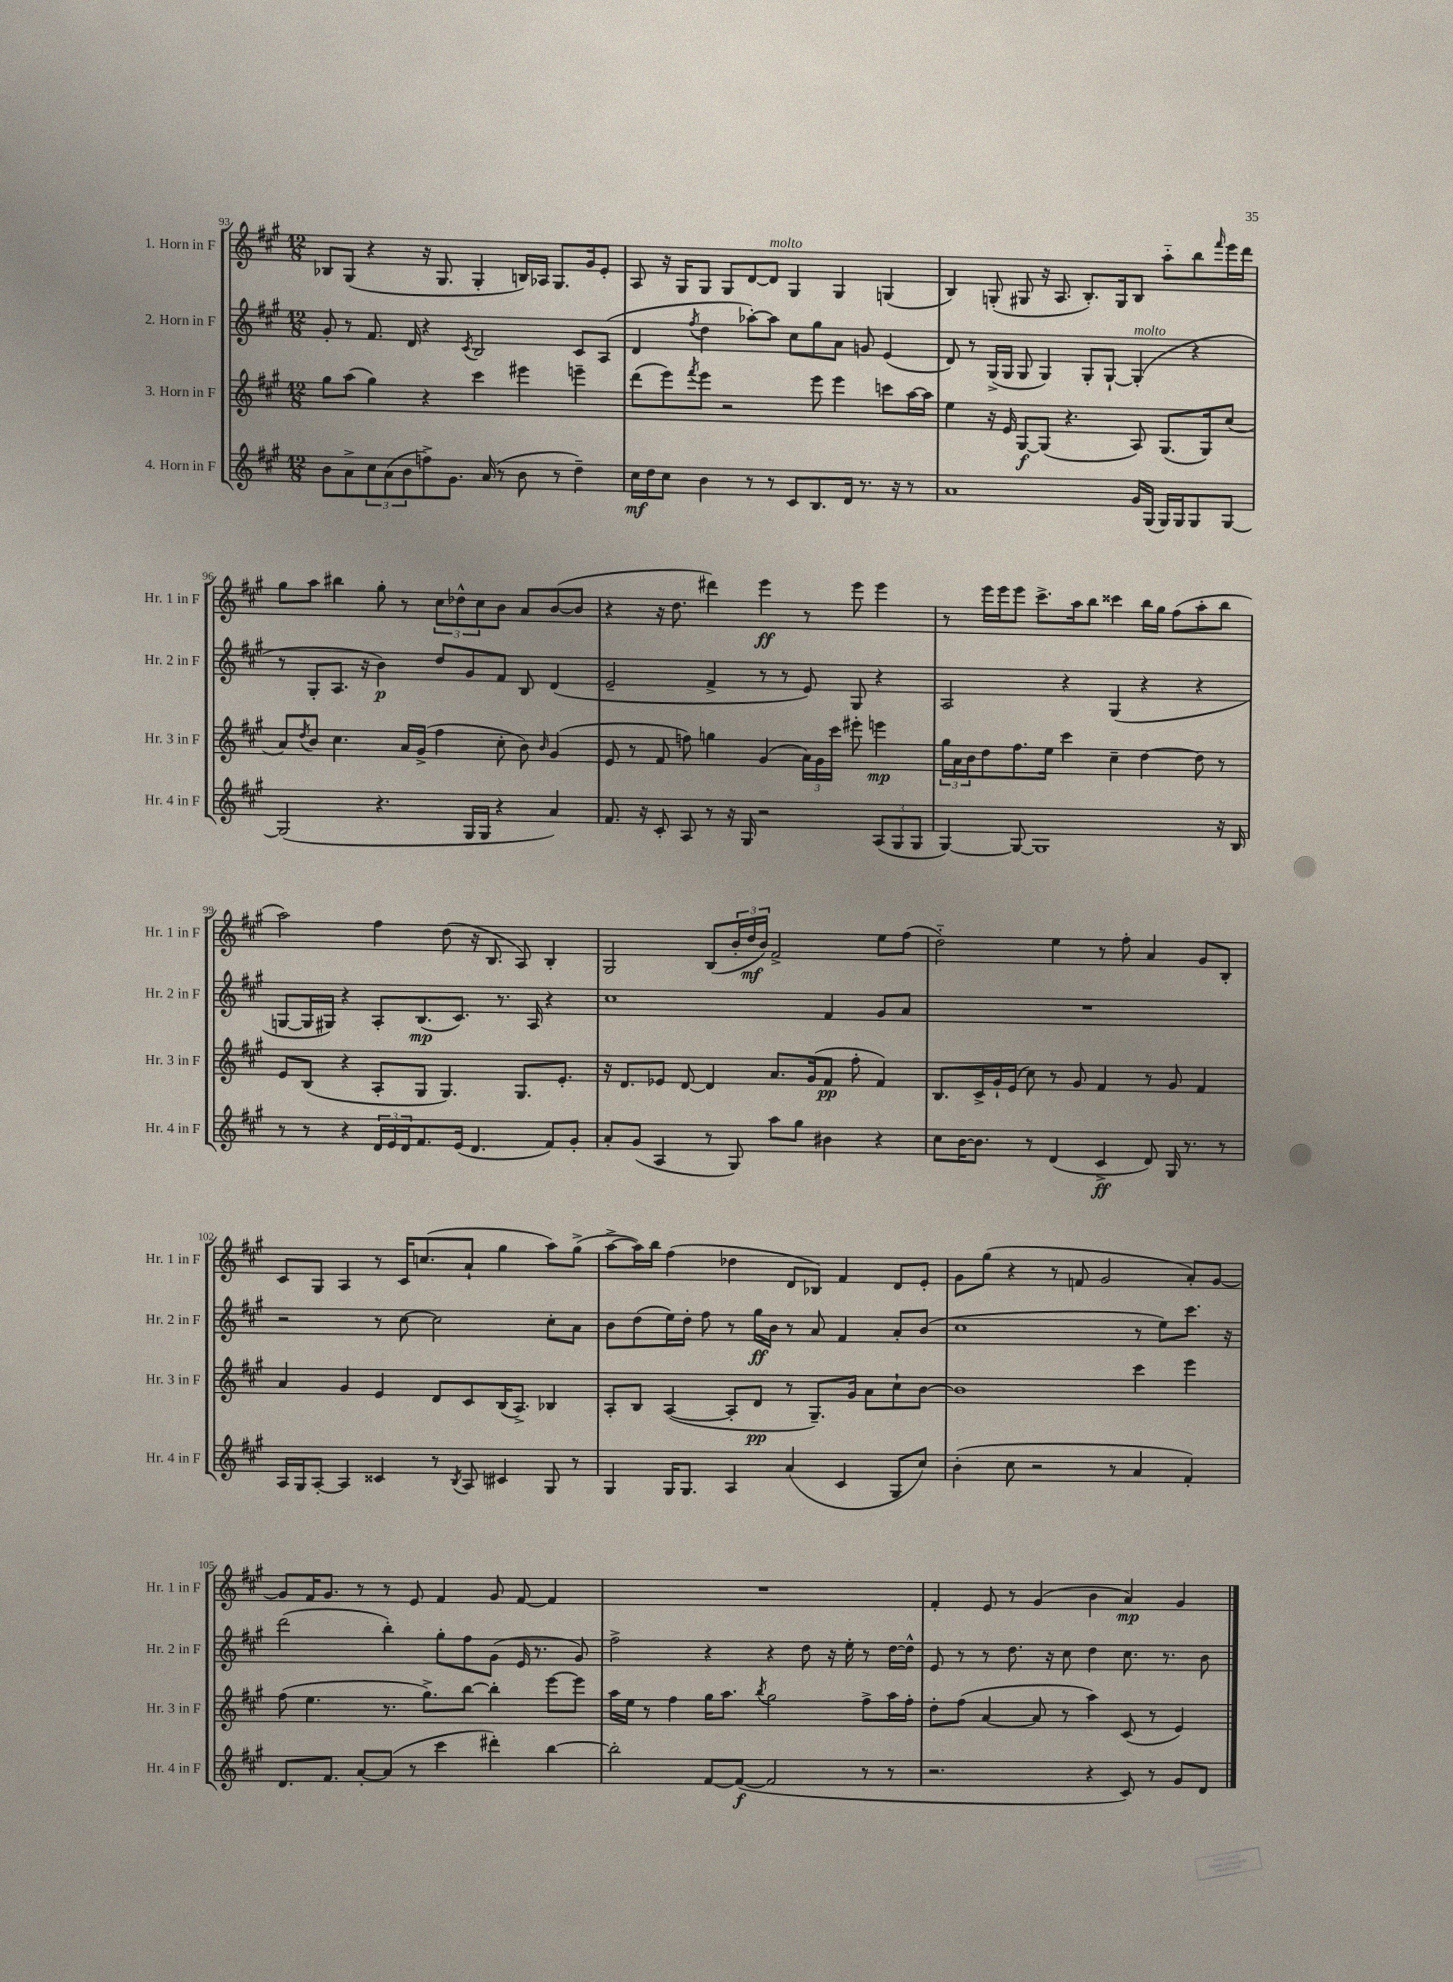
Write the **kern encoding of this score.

**kern	**kern	**kern	**kern
*staff4	*staff3	*staff2	*staff1
*clefG2	*clefG2	*clefG2	*clefG2
*k[f#c#g#]	*k[f#c#g#]	*k[f#c#g#]	*k[f#c#g#]
*M12/8	*M12/8	*M12/8	*M12/8
8b	8gg#	8g#'	8B-
8a^	(8aa	8r	(8G#
12cc#	4gg#)	8.f#	4r
(12a	.	.	.
12b	.	.	.
.	.	16d	.
8ff^)	4r	4r	16r
.	.	.	8.G#
8.g#	.	.	.
.	.	8qc#	.
.	4ccc#	2B	4G#'
(16a	.	.	.
8r	.	.	.
8b	4eee#	.	16B)
.	.	.	16A-
8r	.	.	8.G#
4dd~)	4eee~	8c#	.
.	.	.	16g#
.	.	(8A	8e'
=	=	=	=
16cc#	(8ddd	4d	8A
16dd	.	.	.
8cc#	8eee)	.	16r
.	.	.	16G#
.	8qfff#	8qff#	.
4b	8eee	4dd	8G#
.	2r	.	8G#
8r	.	[8aa-')	[8d
8r	.	8aa-]	8d]
8c#	.	8cc#	4G#
8.B	8eee	8gg#	.
.	4eee	8a	4G#
16d	.	.	.
8.r	.	8g	.
.	8ccc	(4e	(4G
16r	.	.	.
8r	[16aa	.	.
.	16aa]	.	.
=	=	=	=
1a	4ee	8d)	4B)
.	.	8r	.
.	16r	(16G#^	(8G'
.	16e	16G#	.
.	[8G#	8G#	8G#
.	(8G#]	4G#)	16r
.	.	.	8.A
.	4.r	.	.
.	.	8G#'	8.B')
.	.	[8G#`	.
.	.	.	16G#
16g#	8A)	(4G#']	8B
(16G#	.	.	.
16G#)	(8.G#	.	8aa'~
16G#	.	.	.
8G#	.	4r	8bb
.	16G#)	.	.
.	.	.	16qqfff#
[8G#	(8cc#	.	16eee
.	.	.	16ddd
=	=	=	=
(2G#]	8a)	8r	8gg#
.	8qdd	.	.
.	8b	8G#'	8aa
.	4.cc#	8.A	4bb#
.	.	16r	.
4.r	.	4b)	8gg#'
.	16a	.	8r
.	(16g#^	.	.
.	4ff#	8dd	12cc#
.	.	.	12dd-^^
16G#	.	8g#	.
.	.	.	12cc#
16G#	.	.	.
4r	8cc#'	8f#	8b
.	8b)	8B	8a
.	16qqb	.	.
4a)	(4g#	(4d	([8b
.	.	.	8b]
=	=	=	=
8.f#	8e	2e~	4r
.	8r	.	.
16r	.	.	.
8c#'	8f#	.	16r
.	.	.	8.dd
8A	8ff)	.	.
8r	4gg	4f#^	4ddd#)
16r	.	.	.
16G#	.	.	.
2r	(4g#	8r	4eee
.	.	8r	.
.	24a)	8e)	8r
.	24g#	.	.
.	24ccc#	.	.
.	8eee#'	8G#	8eee
(12A	4eee	4r	4eee
12G#	.	.	.
12G#	.	.	.
=	=	=	=
[4G#)	24gg#	2A	8r
.	24a	.	.
.	24b	.	.
.	8dd	.	16eee
.	.	.	16eee
8G#_	8.ff#	.	8eee
1G#]	.	.	8.ccc#^
.	16ee	.	.
.	4ccc#	4r	.
.	.	.	16aa
.	.	.	8bb
.	4cc#~	(4G#	4ccc##
.	[4dd	4r	16bb
.	.	.	16gg#
.	.	.	(8ff#
.	8dd]	4r	8aa'
16r	8r	.	8bb
16B	.	.	.
=	=	=	=
8r	8e	[8G	2aa)
8r	(8B	16G]	.
.	.	16G#)	.
4r	4r	4r	.
24d	8A'	8A'	4ff#
24e	.	.	.
24d	.	.	.
8.f#	8G#	(8.B	.
.	4.G#)	.	(8dd
(16e	.	8.c#)	.
4.d	.	.	16r
.	.	.	8.B
.	.	8.r	.
.	8.G#	.	8A)
.	.	16A	.
8f#)	.	4r	4B'
.	8.e'	.	.
8g#'	.	.	.
=	=	=	=
8a'	16r	1cc#	2G#
.	8.d	.	.
(8g#	.	.	.
4A	8e-	.	.
.	[8d	.	.
8r	4d]	.	(8B
8G#)	.	.	24b'
.	.	.	24dd
.	.	.	24b)
8aa	8.a	.	2f#^
8gg#	.	.	.
.	(16g#	.	.
4b#	8f#	4f#	.
.	8ff#'	.	.
4r	4f#)	8g#	8ee
.	.	8a	(8ff#
=	=	=	=
8cc#	8.B	1.r	2dd'~)
[16b	.	.	.
8.b]	16c#^	.	.
.	16g#`	.	.
.	(16e	.	.
8r	8cc#)	.	.
(4d	8r	.	4ee
.	8g#	.	.
4c#^	4f#	.	8r
.	.	.	8ff#'
8d)	8r	.	4a
16G#	8g#	.	.
8.r	.	.	.
.	4f#	.	8g#
8r	.	.	8B'
=	=	=	=
16A	4a	2r	8c#
16G#	.	.	.
[8A'	.	.	8G#
4A]	4g#	.	4A
4c##	4e	8r	8r
.	.	[8cc#	16c#
.	.	.	(8.cc
8r	8d	2cc#]	.
8qB	.	.	.
8A	8c#	.	8a`
4c#	(16B	.	4gg#
.	8.A^)	.	.
8G#	4B-	8cc#'	8aa)
8r	.	8a	(8gg#^
=	=	=	=
4G#	8A'	8b	[8aa^
.	8B	(8dd	16aa])
.	.	.	16bb
16G#	([4A	16ee)	(4ff#
8.G#	.	16dd'	.
.	.	8ff#	.
4A	8A']	8r	4dd-
.	8d	16gg#	.
.	.	16b	.
(4a	8r	8r	8d
.	8.G#~)	8a	8B-)
4c#	.	4f#	4f#
.	16g#	.	.
.	8a	.	.
8G#	8cc#`	8a'	8d
8cc#)	[8b	(8b	8e'
=	=	=	=
(4b'	1b]	1cc#	8g#
.	.	.	(8gg#
8cc#	.	.	4r
2r	.	.	.
.	.	.	8r
.	.	.	8f
.	.	.	2g#
8r	.	.	.
4a	4ccc#	8r	.
.	.	8ee)	.
4f#')	4eee	8.ccc#	8a')
.	.	.	[8g#
.	.	16r	.
=	=	=	=
8.d	(8ff#	(2ddd	8g#]
.	4.ee	.	16f#
8.f#	.	.	8.g#
[8a'	.	.	8r
(8a]	8.r	4bb')	8r
8r	.	.	8e
.	8.gg#^)	.	.
4ccc#	.	8gg#'	4f#
.	[8bb	8ff#	.
4ddd#')	4bb']	(8g#	8g#
.	.	16e	[8f#
.	.	8.r	.
[4bb	[8eee	.	4f#]
.	8eee]	8g#)	.
=	=	=	=
2bb']	16aa	2ff#^	1.r
.	16ee	.	.
.	8r	.	.
.	4ff#	.	.
[8f#	16gg#	4r	.
.	8.aa	.	.
(8f#_	.	.	.
.	8qbb	.	.
2f#]	2gg#	4r	.
.	.	8dd	.
.	.	16r	.
.	.	16ee'	.
8r	8ff#^	8r	.
8r	16aa	[16dd	.
.	16ff#'	16dd^^]	.
=	=	=	=
2.r	8dd'	8e	4f#'
.	(8ff#	8r	.
.	[4a	8r	8e
.	.	8.dd	8r
.	8a]	.	(4g#
.	.	16r	.
.	8r	8cc#	.
4r	4aa)	4dd	4b
8c#)	(8c#	8.cc#	4a)
8r	8r	.	.
.	.	8.r	.
8g#	4e)	.	4g#
8d	.	8b	.
==	==	==	==
*-	*-	*-	*-
